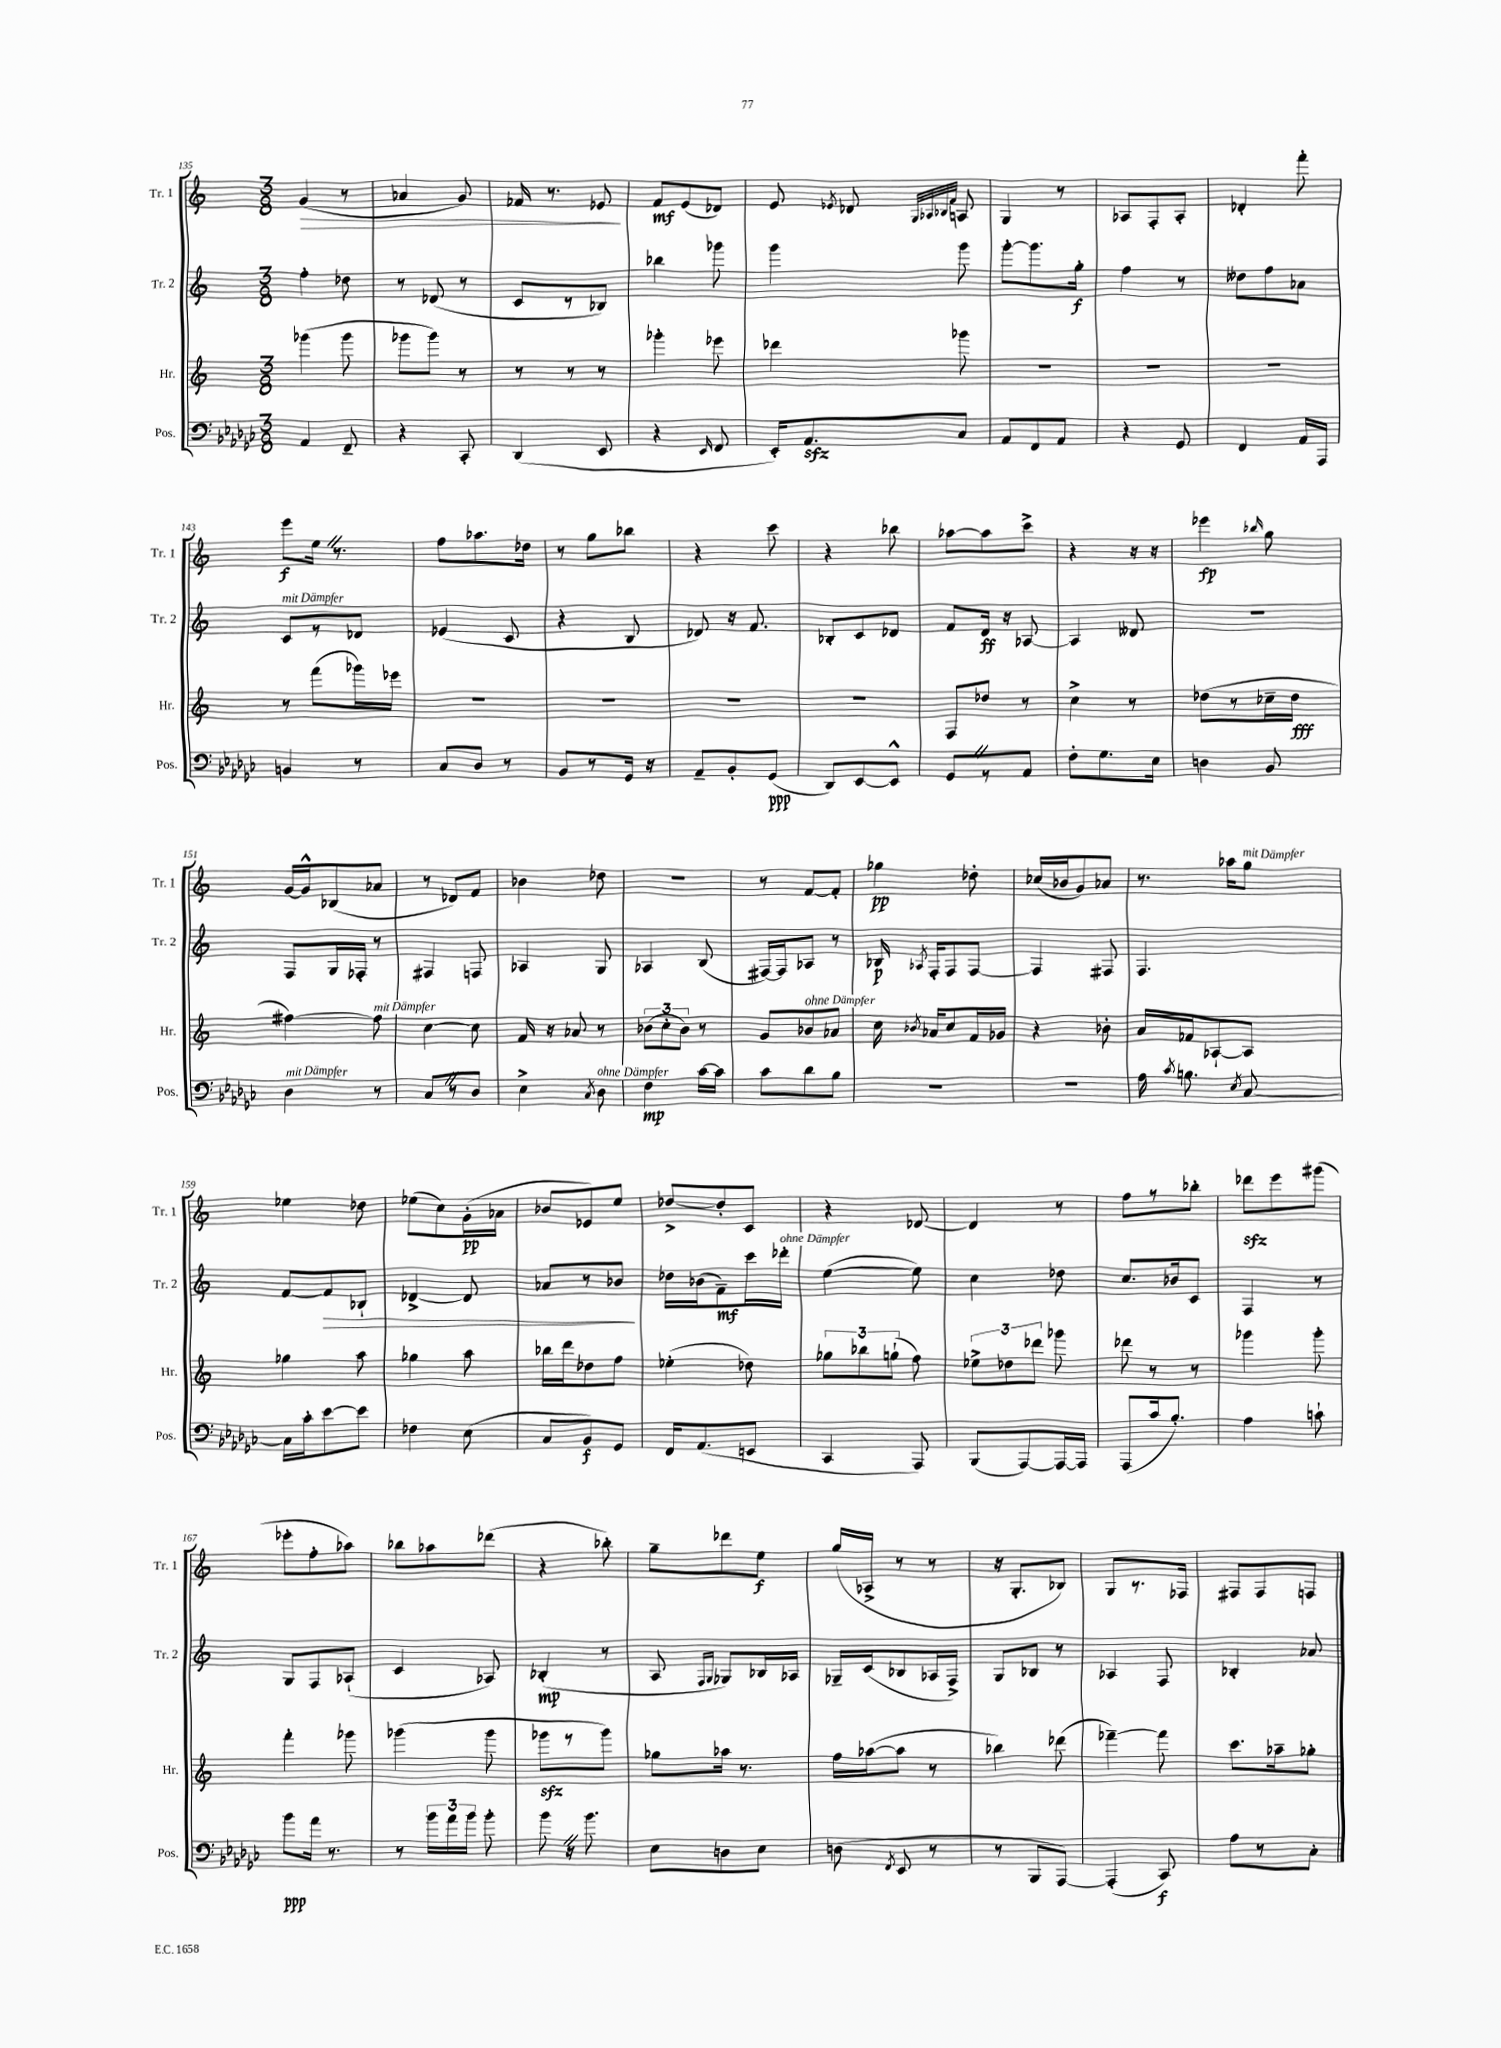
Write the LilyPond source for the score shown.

<<
\new StaffGroup <<
\new Staff = "s0" \with { instrumentName = "Tr. 1" shortInstrumentName = "Tr. 1" } {
    \clef treble \key c \major \numericTimeSignature \time 3/8
    \autoBeamOff g'4\>( r8 |
    aes'4 g'8) |
    fes'16 r8. ees'8\! |
    f'8[\mf e'8( des'8]) |
    e'8 \acciaccatura { ees'8 } des'8 \grace { g32[ aes32 bes32 f'32] } a8 |
    g4 r8 |
    aes8[ f8-. aes8]-. |
    des'4-. f'''8-. |
    e'''8[\f e''16] \once \override BreathingSign.text = \markup { \musicglyph "scripts.caesura.straight" } \breathe r8. |
    f''8[ aes''8. des''16] |
    r8 g''8[ bes''8] |
    r4 c'''8 |
    r4 bes''8 |
    aes''8[~ aes''8 c'''8]-> |
    r4 r16 r16 |
    ees'''4\fp \grace { bes''16 } g''8 |
    g'16[~ g'16-^ bes8( aes'8] |
    r8 des'8[) f'8] |
    bes'4 des''8 |
    R4. |
    r8 f'8[~ f'8]-. |
    ges''4\pp des''8-. |
    ces''16[( bes'16 g'8) aes'8] |
    r8. aes''16[ g''8]^\markup { \italic "mit Dämpfer" } |
    ees''4 des''8 |
    ees''8[( c''8) g'16-.\pp( aes'16] |
    bes'8[ ees'8) e''8] |
    des''8[~-> des''8-. c'8] |
    r4 des'8~ |
    des'4 r8 |
    f''8[ r8 bes''8]-. |
    des'''8[\sfz e'''8 gis'''8]( |
    ees'''8[-. f''8-. aes''8]) |
    bes''8[ aes''8 des'''8]( |
    r4 bes''8-.) |
    g''8[-- des'''8 e''8]\f |
    g''16[( aes16]-> r8 r8 |
    r16 g8.[-. bes8]) |
    g8[ r8. fes16] |
    fis8[ fis8 f8] \bar "|." |
}
\new Staff = "s1" \with { instrumentName = "Tr. 2" shortInstrumentName = "Tr. 2" } {
    \clef treble \key c \major \numericTimeSignature \time 3/8
    \autoBeamOff f''4-. des''8 |
    r8 des'8( r8 |
    c'8[ r8 bes8]) |
    bes''4 ges'''8 |
    g'''4 g'''8 |
    g'''8[~-. g'''8. g''16]-.\f |
    f''4 r8 |
    deses''8[ f''8 aes'8] |
    c'8[^\markup { \italic "mit Dämpfer" } r8 des'8] |
    ees'4( c'8 |
    r4 b8 |
    des'8) r16 f'8. |
    bes8[-. c'8 des'8] |
    f'8[ d'16]\ff r16 aes8~ |
    aes4 deses'8 |
    R4. |
    f8[ g16 fes16]-. r8 |
    fis4 f8 |
    aes4 g8 |
    aes4 b8( |
    fis16[~) fis16 aes8] r8 |
    bes16\p \acciaccatura { aes8 } f16[-. f8 f8]~ |
    f4 fis8 |
    f4. |
    f'8[~ f'8\> bes8]-! |
    des'4~-> des'8 |
    aes'8[ r8 bes'8]\! |
    des''16[ bes'16( f'8--\mf) c'''16 des'''16]-.^\markup { \italic "ohne Dämpfer" } |
    e''4~( e''8) |
    c''4 des''8 |
    c''8.[ bes'16 c'8] |
    f4 r8 |
    g8[ f8 aes8]-!( |
    c'4 aes8) |
    bes4-.\mp( r8 |
    a8 \grace { f16[ g16] } ges8[) bes16 aes16] |
    ges16[-- c'16( bes8 aes16 f16]->) |
    g8[ bes8] r8 |
    aes4 f8 |
    bes4-. aes'8 \bar "|." |
}
\new Staff = "s2" \with { instrumentName = "Hr." shortInstrumentName = "Hr." } {
    \clef treble \key c \major \numericTimeSignature \time 3/8
    \autoBeamOff ges'''4( ges'''8 |
    ges'''8[ ges'''8]) r8 |
    r8 r8 r8 |
    ges'''4-. ees'''8 |
    des'''4 ges'''8 |
    R4. |
    R4. |
    R4. |
    r8 f'''8[( ges'''16) ees'''16] |
    R4. |
    R4. |
    R4. |
    R4. |
    f8[ des''8] r8 |
    c''4-> r8 |
    des''8[( r8 ces''16-- des''16]\fff |
    fis''4~) fis''8^\markup { \italic "mit Dämpfer" } |
    c''4~ c''8 |
    f'16 r16 aes'8 r8 |
    \tuplet 3/2 { bes'8[( c''8-. bes'8]) } r8 |
    g'8[ bes'8^\markup { \italic "ohne Dämpfer" } aes'8] |
    c''16 \acciaccatura { bes'8 } aes'16[ c''8 f'16 ges'16] |
    r4 bes'8-. |
    a'16[ fes'16 aes8~-! aes8] |
    ges''4 a''8 |
    ges''4 a''8 |
    bes''16[ d'''16 des''8 f''8] |
    ees''4-.( des''8) |
    \tuplet 3/2 { ges''8[ bes''8 g''8]-!( } f''8) |
    \tuplet 3/2 { ees''8[-> des''8 des'''8] } ges'''8 |
    des'''8 r8 r8 |
    ges'''4 ges'''8-. |
    f'''4-. ges'''8 |
    ges'''4( ges'''8 |
    ges'''8[\sfz r8 ges'''8]) |
    ges''8[ aes''16] r8. |
    f''16[ aes''16~( aes''8] r8 |
    bes''4) des'''8( |
    fes'''4~--) fes'''8 |
    c'''8.[ aes''16-- ges''8]-. \bar "|." |
}
\new Staff = "s3" \with { instrumentName = "Pos." shortInstrumentName = "Pos." } {
    \clef bass \key ges \major \numericTimeSignature \time 3/8
    \autoBeamOff aes,4 f,8-- |
    r4 ces,8-. |
    des,4( ees,8 |
    r4 \grace { ees,16 } f,8 |
    ees,16[-.) aes,8.\sfz ces8] |
    aes,8[ f,8 aes,8] |
    r4 ges,8 |
    f,4 aes,16[ aes,,16] |
    b,4 r8 |
    ces8[ des8] r8 |
    bes,8[ r8 ges,16] r16 |
    aes,8[-- bes,8-. ges,8]\ppp( |
    des,8[) ees,8~ ees,8]-^ |
    ges,8[ \once \override BreathingSign.text = \markup { \musicglyph "scripts.caesura.straight" } \breathe r8 aes,8] |
    f8[-. ges8. ees16] |
    d4 bes,8 |
    des4^\markup { \italic "mit Dämpfer" } r8 |
    ces8[ \once \override BreathingSign.text = \markup { \musicglyph "scripts.caesura.straight" } \breathe r8 des8] |
    ees4-> \acciaccatura { ces8 } des8^\markup { \italic "ohne Dämpfer" } |
    f4\mp ces'16[~ ces'16] |
    ces'8[ des'8 bes8] |
    R4. |
    R4. |
    aes16 \acciaccatura { ces'8 } b8. \acciaccatura { ees8 } ces8~ |
    ces16[ ces'16-. ees'8~ ees'8] |
    fes4 ees8( |
    ces8[ bes,8\f) ges,8] |
    f,16[ aes,8.( e,8] |
    ces,4 aes,,8) |
    bes,,8[( aes,,8~) aes,,16~ aes,,16] |
    aes,,8[( ces'16 bes8.]-.) |
    aes4 c'8-! |
    bes'8[\ppp aes'16] r8. |
    r8 \tuplet 3/2 { bes'16[ aes'16 bes'16] } bes'8-. |
    bes'8 \once \override BreathingSign.text = \markup { \musicglyph "scripts.caesura.straight" } \breathe r16 bes'8. |
    ees8[ d8 ees8] |
    d8( \acciaccatura { f,8 } ees,8 r8 |
    r8 bes,,8[ aes,,8]~) |
    aes,,4-.( ces,8\f) |
    aes8[ r8 ces8]-. \bar "|." |
}
>>
>>
\layout { \context { \Score currentBarNumber = #135 } }
